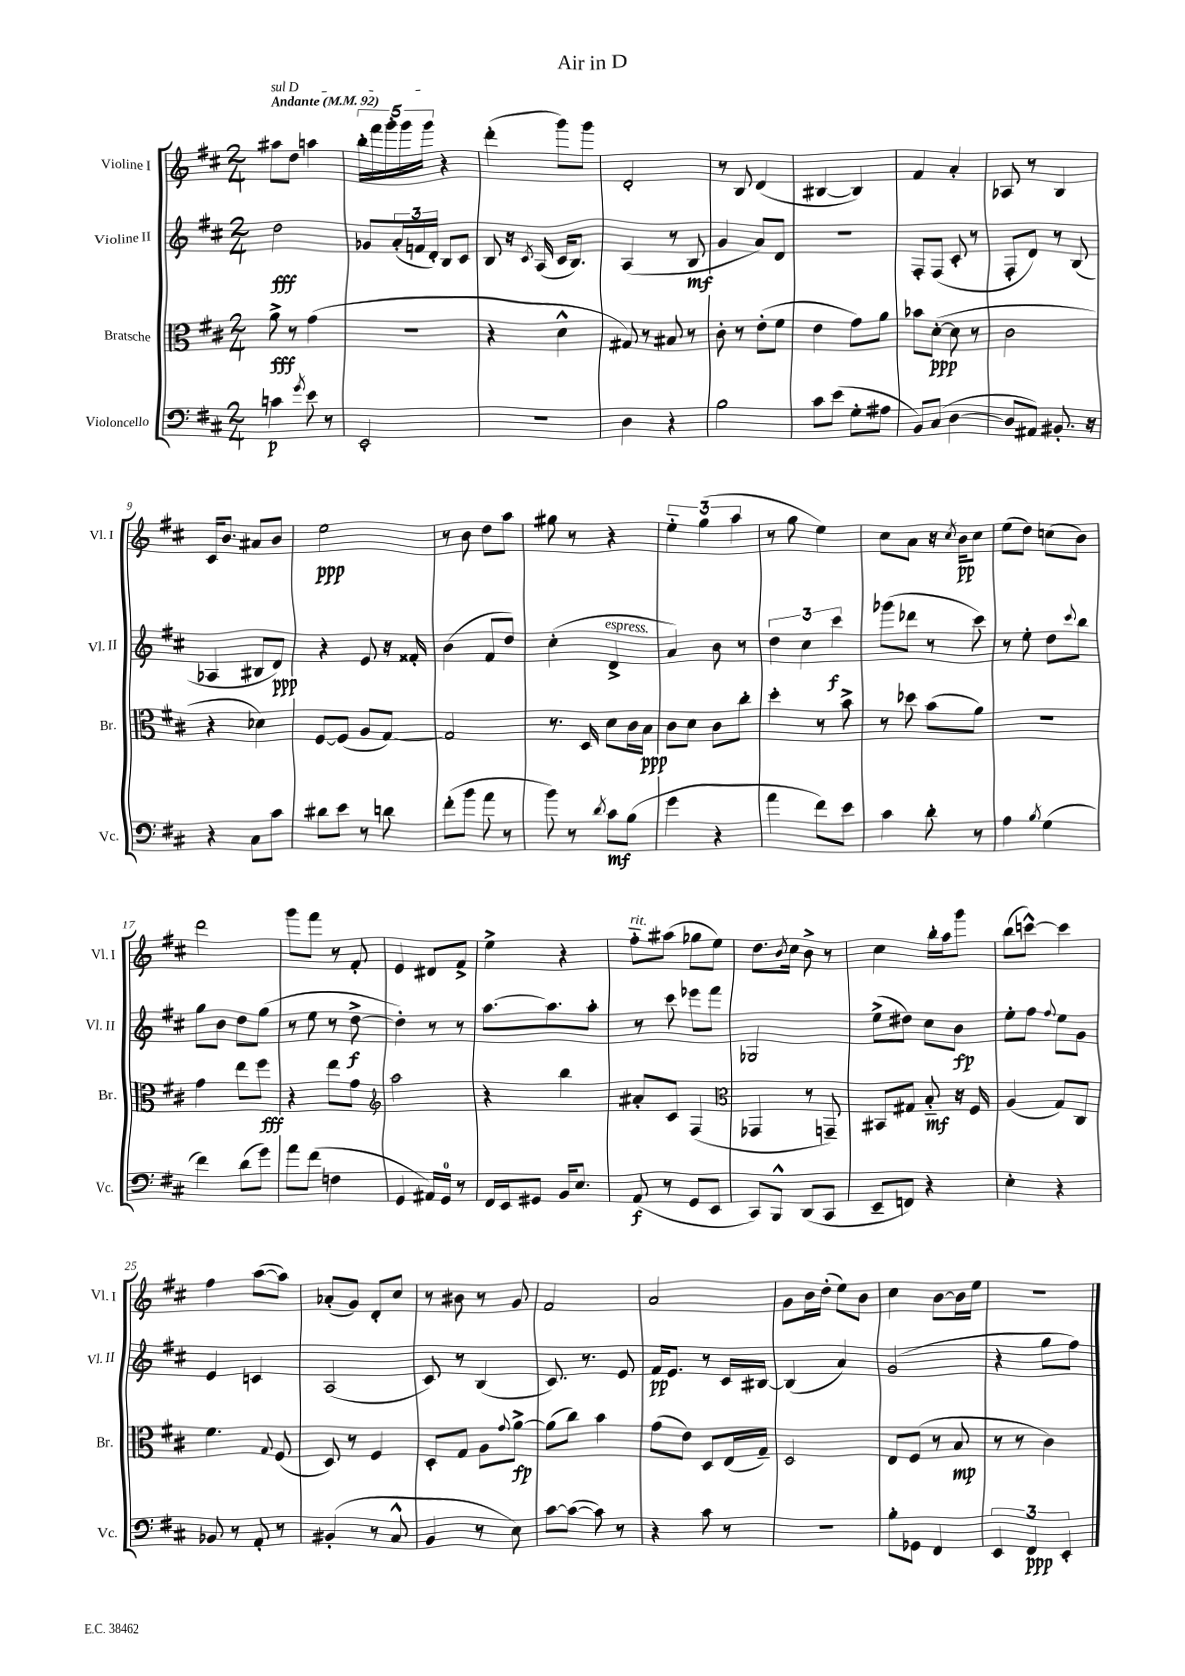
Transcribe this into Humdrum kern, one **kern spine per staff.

**kern	**kern	**kern	**kern
*staff4	*staff3	*staff2	*staff1
*clefF4	*clefC3	*clefG2	*clefG2
*k[f#c#]	*k[f#c#]	*k[f#c#]	*k[f#c#]
*M2/4	*M2/4	*M2/4	*M2/4
*MM92	*MM92	*MM92	*MM92
4c	8a^	2dd	8aa#
.	8r	.	8dd
8qg	.	.	.
8e	(4g	.	4aa
8r	.	.	.
=	=	=	=
2EE'	2r	8g-	20bb'
.	.	.	20fff#
.	.	.	20ggg'
.	.	(24a'	.
.	.	.	20ggg
.	.	24f	.
.	.	.	20ggg
.	.	24d')	.
.	.	8B	4r
.	.	8c#	.
=	=	=	=
2r	4r	8B	(4ddd'
.	.	16r	.
.	.	8qc#	.
.	.	(16A	.
.	4d^^	16c#	8ggg)
.	.	8.B)	.
.	.	.	8ggg
=	=	=	=
4D	8G#)	(4A	2d'
.	8r	.	.
4r	8B#	8r	.
.	8r	8B	.
=	=	=	=
2B	8c#'	4g	8r
.	8r	.	8B
.	(8e'	8a)	(4d
.	8f#	8d	.
=	=	=	=
8c#	4e	2r	[4B#
(8e	.	.	.
8G'	8g)	.	4B#])
8A#	8a	.	.
=	=	=	=
8BB)	8b-	8F#'	4f#
(8C#	([8d'	(8F#	.
[4D	8d]	8c#'	4a'
.	8r	8r	.
=	=	=	=
8D]	2c#	8F#'	8A-
8AA#)	.	8d)	8r
8.BB#'	.	8r	4B
.	.	(8B	.
16r	.	.	.
=	=	=	=
4r	4r	4A-	16c#
.	.	.	8.b
8C#	4d-)	8B#	8a#
8c#	.	8d)	8b
=	=	=	=
8d#	[8F#	4r	2ee
8e	(8F#]	.	.
8r	8A	8e	.
8d	[8G)	16r	.
.	.	16f##'	.
=	=	=	=
(8f#'	2G]	(4b	8r
8b	.	.	8b
8a	.	8f#	8dd
8r	.	8dd)	8aa
=	=	=	=
8b)	8.r	(4cc#'	8gg#
8r	.	.	8r
.	16D	.	.
8qd	.	.	.
8c#	8d	4d^	4r
(8B	16c#	.	.
.	16B	.	.
=	=	=	=
4g	8c#	4a)	6ee'~
.	8d	.	.
.	.	.	(6gg
4r	8c#	8b	.
.	.	.	6aa
.	8cc#'	8r	.
=	=	=	=
4a	4dd'	6dd	8r
.	.	.	8gg
.	.	6cc#	.
8f#)	8r	.	4ee)
.	.	6ccc#	.
8e	8b^	.	.
=	=	=	=
4c#	8r	(8ggg-	8cc#
.	8dd-	8ddd-	8a
8d'	(8b	8r	16r
.	.	.	8qcc#
.	.	.	16b
8r	8a)	8ccc#)	8cc#
=	=	=	=
4A	2r	8r	(8ee
.	.	8ee'	8dd)
8qB	.	.	.
(4G	.	8dd	(8cc
.	.	8qqccc#	.
.	.	8bb	8b)
=	=	=	=
4f#)	4g	8gg	2ddd
.	.	8b	.
(8d	8ee	8dd	.
8g)	8ff#	(8gg	.
=	=	=	=
8a	4r	8r	8ggg
(8f#	.	8ee	8fff#
4F	8ee	8r	8r
.	8g	[8dd^	8f#'
=	=	=	=
*	*clefG2	*	*
4GG	2aa	4dd'])	4e
16AA#)	.	8r	8d#
16GG	.	.	.
8r	.	8r	8f#^
=	=	=	=
16FF#	4r	[8.aa	4ee^
16EE	.	.	.
8GG#	.	.	.
.	.	8.aa]	.
16BB	4bb	.	4r
8.E	.	.	.
.	.	8aa'	.
=	=	=	=
(8AA	8a#'	8r	8ff#'~
8r	8c#	8ccc#	(8aa#
8GG	(4F#	8eee-	8gg-
8EE	.	8fff#	8ee)
=	=	=	=
*	*clefC3	*	*
8CC#)	4GG-	2G-	8.dd
8BBB^^	.	.	.
.	.	.	8qb
.	.	.	16cc#
(8DD	8r	.	8b^
8CC#	8GG~)	.	8r
=	=	=	=
8EE~	8BB#	(8ee^	4cc#
8FF)	8G#	8dd#)	.
4r	8B'~	8cc#	16bb'
.	.	.	16aa
.	16r	8b	8ggg
.	16F#	.	.
=	=	=	=
4E'	(4A	8ee'	(8bb
.	.	8ff#	[8ccc^^)
.	.	8qqff#	.
4r	8G)	8ee	4ccc]
.	8C#	8g	.
=	=	=	=
8BB-	4.f#	4e	4ff#
8r	.	.	.
8AA'	.	4c	([8aa
.	8qqG	.	.
8r	(8F#	.	8aa])
=	=	=	=
(4BB#'	8D)	(2A	(8a-'
.	8r	.	8g)
8r	4F#	.	8d'
8C#^^	.	.	8cc#
=	=	=	=
4BB	8D'	8c#)	8r
.	8G	8r	8b#
8r	8A	(4B	8r
.	8qqg	.	.
8E)	[8a^	.	8g
=	=	=	=
[8c#	(8a]	8.c#)	2f#
(8c#_	8cc#)	.	.
.	.	8.r	.
8c#])	4b	.	.
8r	.	8e	.
=	=	=	=
4r	(8g	16f#	2a
.	.	8.e	.
.	8e)	.	.
8c#	8D	8r	.
8r	(16E	16c#	.
.	16G~)	[16B#	.
=	=	=	=
2r	2D	(4B#]	8g
.	.	.	16b
.	.	.	(16dd'
.	.	4a)	8ee)
.	.	.	8b
=	=	=	=
8B'	8E	(2g	4cc#
8GG-	(8F#	.	.
4FF#	8r	.	[8b
.	8B	.	16b]
.	.	.	16ee
=	=	=	=
6EE	8r	4r	2r
.	8r	.	.
6FF#	.	.	.
.	4c#)	8gg	.
6EE'	.	.	.
.	.	8ff#)	.
==	==	==	==
*-	*-	*-	*-
